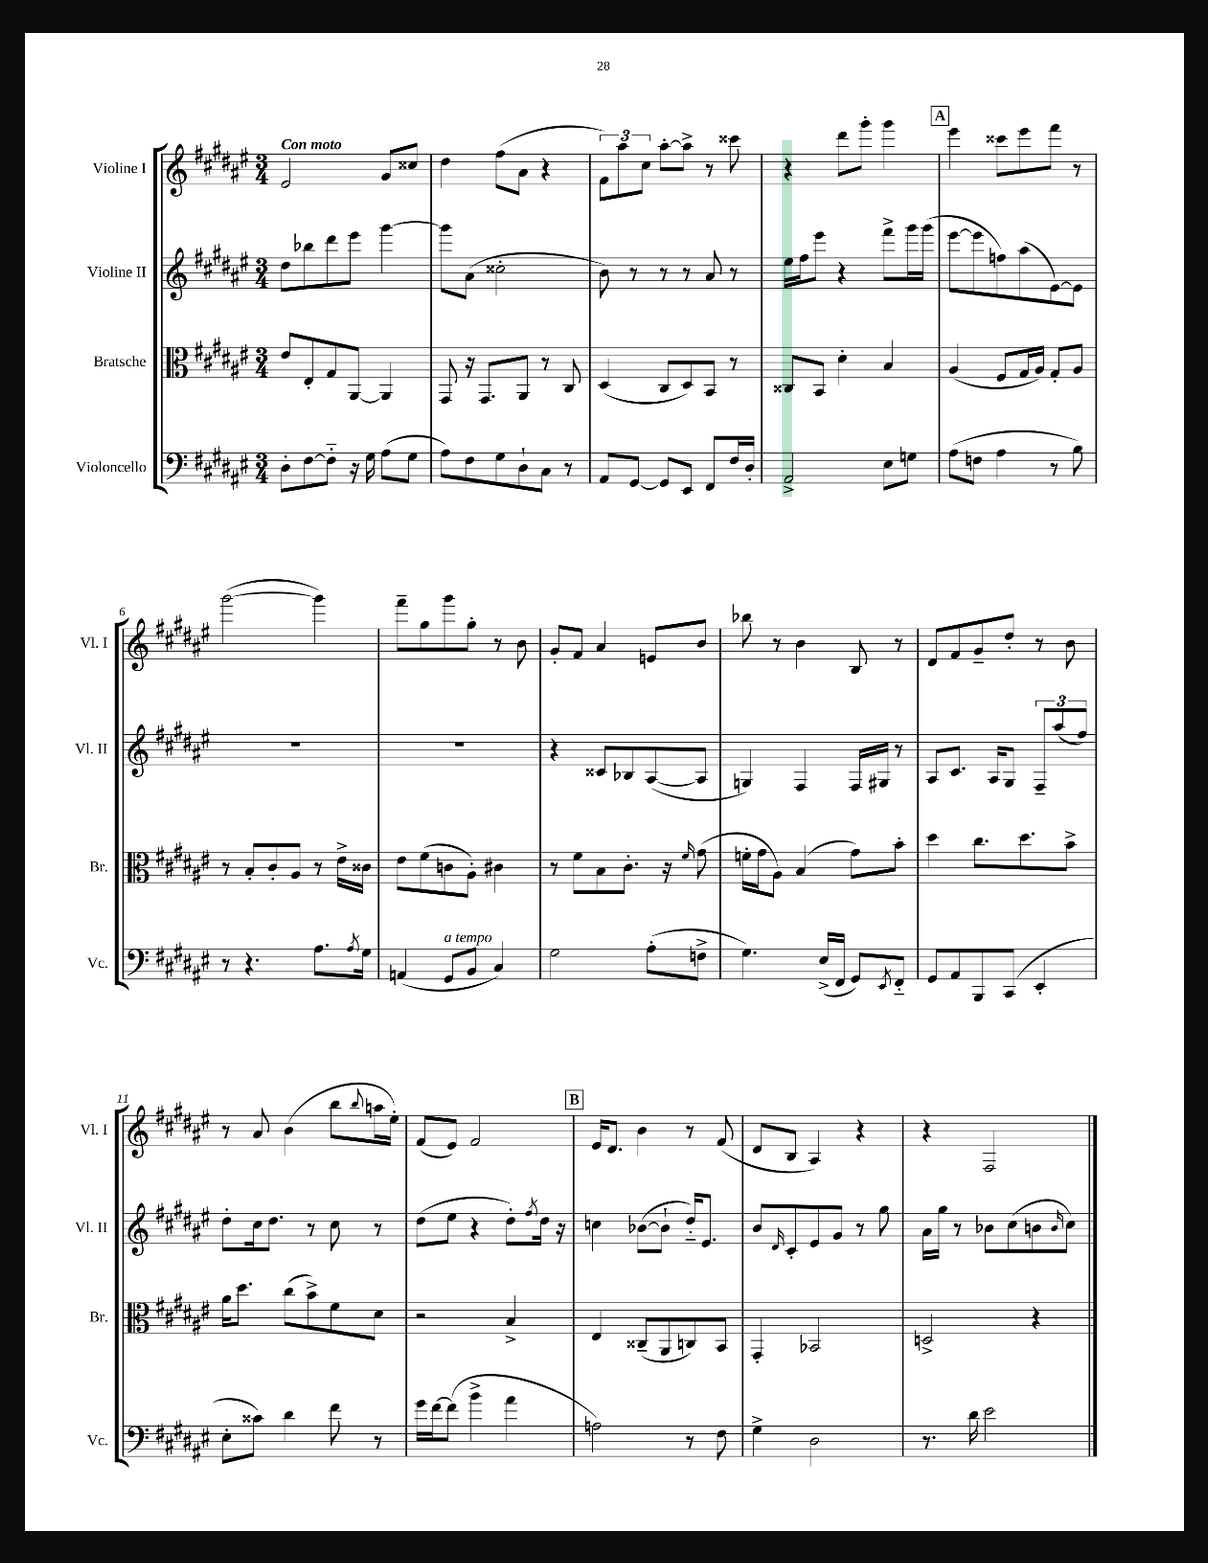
<<
\new StaffGroup <<
\new Staff = "s0" \with { instrumentName = "Violine I" shortInstrumentName = "Vl. I" } {
    \clef treble \key fis \major \numericTimeSignature \time 3/4 \tempo "Con moto"
    eis'2 gis'8 cisis''8 |
    dis''4 fis''8( ais'8 r4 |
    \tuplet 3/2 { fis'8) ais''8 cis''8 } ais''8~-. ais''8-> r8 cisis'''8 |
    r4 dis'''8 gis'''8-. gis'''4 |
    \mark \markup { \box "A" } eis'''4 cisis'''8 eis'''8 fis'''8 r8 |
    gis'''2~( gis'''4) |
    fis'''8-- gis''8 gis'''8 gis''8-. r8 b'8 |
    gis'8-. fis'8 ais'4 e'8 b'8 |
    bes''8 r8 b'4 b8 r8 |
    dis'8 fis'8 gis'8-- dis''8-. r8 b'8 |
    r8 ais'8 b'4( b''8 \appoggiatura { b''8 } a''16 eis''16-.) |
    fis'8( eis'8) fis'2 |
    \mark \markup { \box "B" } eis'16 dis'8. b'4 r8 fis'8( |
    dis'8 b8 ais4) r4 |
    r4 fis2 \bar "|." |
}
\new Staff = "s1" \with { instrumentName = "Violine II" shortInstrumentName = "Vl. II" } {
    \clef treble \key fis \major \numericTimeSignature \time 3/4
    dis''8 bes''8 dis'''8 eis'''8 gis'''4~ |
    gis'''8 ais'8( cisis''2-. |
    b'8) r8 r8 r8 ais'8 r8 |
    eis''16 fis''16 eis'''8 r4 fis'''8-> gis'''16 gis'''16( |
    \mark \markup { \box "A" } eis'''8~ eis'''8 f''8) ais''8( eis'8~) eis'8 |
    R2. |
    R2. |
    r4 cisis'8 bes8 ais8~( ais8 |
    g4) fis4 fis16 gis16 r8 |
    ais8 cis'8. ais16 gis8 \tuplet 3/2 { fis8-- ais''8( fis''8) } |
    dis''8-. cis''16 dis''8. r8 cis''8 r8 |
    dis''8( eis''8 r4 dis''8-.) \acciaccatura { fis''8 } dis''16 r16 |
    \mark \markup { \box "B" } c''4 bes'8~( bes'8-! dis''16-_) eis'8. |
    b'8 \grace { dis'16 } cis'8-. eis'8 gis'8 r8 gis''8 |
    ais'16 gis''16 r8 bes'8 cis''8( b'8 \grace { b'16 } cis''8) \bar "|." |
}
\new Staff = "s2" \with { instrumentName = "Bratsche" shortInstrumentName = "Br." } {
    \clef alto \key fis \major \numericTimeSignature \time 3/4
    eis'8 eis8-. gis8 ais,8~ ais,4 |
    gis,8 r16 gis,8. ais,8 r8 cis8 |
    dis4( cis8 dis8) b,8 r8 |
    cisis8 b,8 dis'4-. b4 |
    \mark \markup { \box "A" } ais4( fis8 gis16 ais16) gis8-. ais8 |
    r8 b8-. cis'8-. ais8 r8 eis'16-> cisis'16 |
    eis'8 fis'8( c'8 ais8-.) cis'4 |
    r8 fis'8 b8 cis'8.-. r16 \grace { fis'16 } gis'8( |
    f'16-. gis'16 ais8) b4( gis'8) b'8-. |
    dis''4 cis''8. dis''8. b'8-> |
    ais'16 dis''8. cis''8( b'8->) fis'8 dis'8 |
    r2 b4-> |
    \mark \markup { \box "B" } eis4 cisis8--( ais,8 c8) b,8 |
    gis,4-. bes,2 |
    d2-> r4 \bar "|." |
}
\new Staff = "s3" \with { instrumentName = "Violoncello" shortInstrumentName = "Vc." } {
    \clef bass \key fis \major \numericTimeSignature \time 3/4
    dis8-. fis8~ fis8-_ r16 gis16 ais8( gis8 |
    ais8) fis8 gis8 dis8-! cis8 r8 |
    ais,8 gis,8~ gis,8 eis,8 fis,8 fis16 dis16-. |
    ais,2-> eis8 g8 |
    \mark \markup { \box "A" } ais8( f8 ais4 r8 b8) |
    r8 r4. ais8. \acciaccatura { ais8 } gis16 |
    a,4( gis,8^\markup { \italic "a tempo" } b,8 cis4) |
    gis2 ais8-.( f8-> |
    gis4.) eis16->( fis,16 gis,8) \acciaccatura { eis,8 } fis,8-_ |
    gis,8 ais,8 b,,8 cis,8( eis,4-. |
    eis8-. cisis'8) dis'4 fis'8 r8 |
    gis'16 fis'16~ fis'8( b'4-> ais'4 |
    \mark \markup { \box "B" } a2) r8 fis8 |
    gis4-> dis2 |
    r8. dis'16 eis'2 \bar "|." |
}
>>
>>
